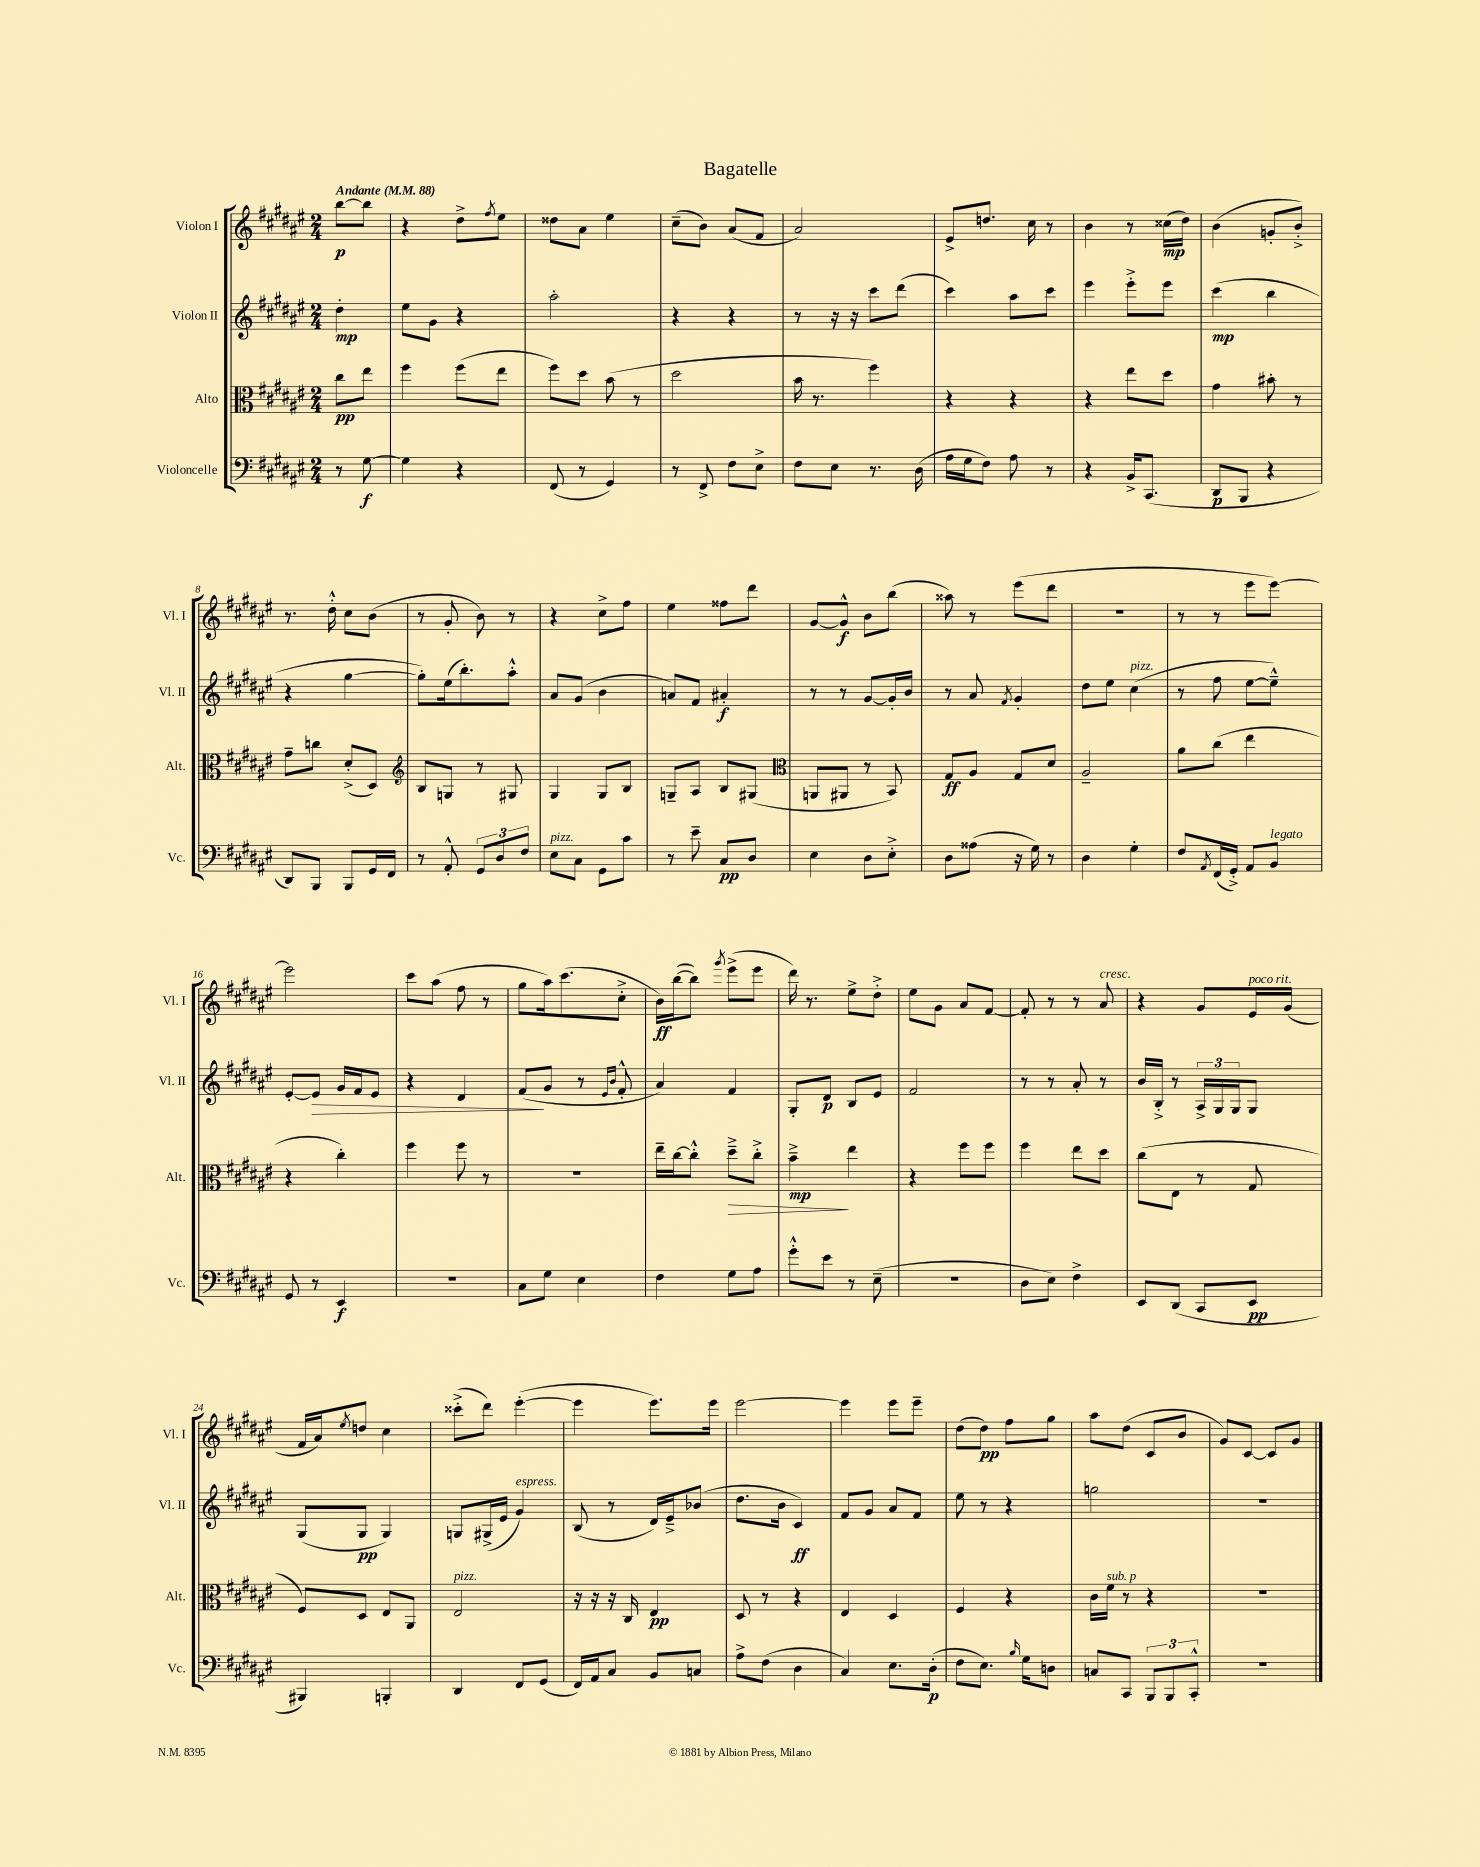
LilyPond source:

\header { title = "Bagatelle" }
<<
\new StaffGroup <<
\new Staff = "s0" \with { instrumentName = "Violon I" shortInstrumentName = "Vl. I" } {
    \clef treble \key fis \major \numericTimeSignature \time 2/4 \partial 4 \tempo "Andante" 4 = 88
    b''8~\p b''8 |
    r4 dis''8-> \acciaccatura { fis''8 } eis''8 |
    disis''8 ais'8 eis''4 |
    cis''8--( b'8) ais'8( fis'8 |
    ais'2) |
    eis'8-> d''8. cis''16 r8 |
    b'4 r8 cisis''16\mp( dis''16) |
    b'4( g'8-. b'8-.->) |
    r8. dis''16-.-^ cis''8 b'8( |
    r8 gis'8-. b'8) r8 |
    r4 cis''8-> fis''8 |
    eis''4 fisis''8 dis'''8 |
    gis'8~ gis'8-^\f b'8 b''8( |
    aisis''8) r8 eis'''8( dis'''8 |
    R2 |
    r8 r8 eis'''8 eis'''8~) |
    eis'''2 |
    cis'''8 ais''8( fis''8 r8 |
    gis''8 ais''16) cis'''8.( cis''8-.-> |
    b'16\ff) b''16~( b''8) \acciaccatura { gis'''8 } eis'''8->( eis'''8 |
    dis'''16) r8. eis''8-> dis''8-.-> |
    eis''8 gis'8 ais'8 fis'8~ |
    fis'8-. r8 r8 ais'8^\markup { \italic "cresc." } |
    r4 gis'8 eis'16^\markup { \italic "poco rit." } gis'16( |
    fis'16 ais'16) \acciaccatura { eis''8 } d''8 cis''4 |
    cisis'''8-.->( dis'''8) eis'''4~-.( |
    eis'''4 eis'''8.) eis'''16 |
    eis'''2~ |
    eis'''4 eis'''8 eis'''8-- |
    dis''8( dis''8\pp) fis''8 gis''8 |
    ais''8 dis''8( cis'8 b'8 |
    gis'8) cis'8~ cis'8 gis'8 \bar "|." |
}
\new Staff = "s1" \with { instrumentName = "Violon II" shortInstrumentName = "Vl. II" } {
    \clef treble \key fis \major \numericTimeSignature \time 2/4 \partial 4
    dis''4-.\mp |
    eis''8 gis'8 r4 |
    ais''2-. |
    r4 r4 |
    r8 r16 r16 cis'''8 dis'''8( |
    cis'''4) ais''8 cis'''8 |
    eis'''4 eis'''8-.-> eis'''8 |
    cis'''4\mp( b''4 |
    r4 gis''4~ |
    gis''8-.) eis''16( b''8.-.) ais''8-.-^ |
    ais'8 gis'8( b'4 |
    a'8) fis'8 ais'4-.\f |
    r8 r8 gis'8~ gis'16-. b'16 |
    r8 ais'8 \acciaccatura { fis'8 } gis'4-. |
    dis''8 eis''8 cis''4^\markup { \italic "pizz." }( |
    r8 fis''8 eis''8~ eis''8---^) |
    eis'8~-. eis'8\> gis'16 fis'16 eis'8 |
    r4 dis'4 |
    fis'8\!( gis'8 r8 \grace { eis'16 b'16 } fis'8-.-^ |
    ais'4) fis'4 |
    gis8-. dis'8\p b8 eis'8 |
    fis'2 |
    r8 r8 ais'8-. r8 |
    b'16 b16-.-> r8 \tuplet 3/2 { ais16-> gis16 gis16 } gis8 |
    gis8( gis8\pp gis4) |
    g8 gis16->( eis'16 gis'4^\markup { \italic "espress." }) |
    b8( r8 dis'16) eis'16---> bes'8( |
    dis''8. b'16 cis'4\ff) |
    fis'8 gis'8 ais'8 fis'8 |
    eis''8 r8 r4 |
    g''2 |
    r2 \bar "|." |
}
\new Staff = "s2" \with { instrumentName = "Alto" shortInstrumentName = "Alt." } {
    \clef alto \key fis \major \numericTimeSignature \time 2/4 \partial 4
    cis''8\pp eis''8 |
    fis''4 fis''8( eis''8 |
    fis''8) dis''8 b'8( r8 |
    dis''2 |
    b'16 r8. fis''4) |
    r4 r4 |
    r4 eis''8 dis''8 |
    gis'4 bis'8-. r8 |
    gis'8-- c''8 dis'8-.->( dis8) |
    \clef treble b8 g8 r8 gis8 |
    gis4 gis8 b8 |
    g8-- ais8 b8 gis8( |
    \clef alto a,8 ais,8 r8 b,8) |
    gis8\ff ais8 gis8 dis'8 |
    ais2-- |
    ais'8 cis''8( eis''4 |
    r4 cis''4-.) |
    fis''4 fis''8 r8 |
    R2 |
    eis''16-- cis''16~ cis''8-.-^ dis''8--->\> cis''8-.-> |
    b'4--->\mp\! eis''4 |
    r4 fis''8 fis''8 |
    fis''4 eis''8 dis''8 |
    cis''8( eis8 r8 gis8 |
    fis8) dis8 eis8 ais,8 |
    eis2^\markup { \italic "pizz." } |
    r16 r16 r16 cis16 eis4\pp |
    dis8 r8 r4 |
    eis4 dis4 |
    fis4 r4 |
    cis'16 fis'16^\markup { \italic "sub. p" } r8 r4 |
    r2 \bar "|." |
}
\new Staff = "s3" \with { instrumentName = "Violoncelle" shortInstrumentName = "Vc." } {
    \clef bass \key fis \major \numericTimeSignature \time 2/4 \partial 4
    r8 gis8~\f |
    gis4 r4 |
    fis,8( r8 gis,4) |
    r8 fis,8-> fis8 eis8-> |
    fis8 eis8 r8. dis16( |
    ais16 gis16 fis8) ais8 r8 |
    r4 b,16-> cis,8.( |
    dis,8\p b,,8 r4 |
    dis,8) b,,8 b,,8 gis,16 fis,16 |
    r8 ais,8-.-^ \tuplet 3/2 { gis,8 dis8 fis8 } |
    eis8^\markup { \italic "pizz." } cis8 gis,8 cis'8 |
    r8 eis'8-- cis8\pp dis8 |
    eis4 dis8 eis8-.-> |
    dis8 aisis8( r16 gis16) r8 |
    dis4 gis4-. |
    fis8 \acciaccatura { ais,8 } fis,16( gis,16-.->) ais,8 b,8^\markup { \italic "legato" } |
    gis,8 r8 eis,4\f |
    R2 |
    cis8 gis8 eis4 |
    fis4 gis8 ais8 |
    gis'8-.-^ eis'8 r8 eis8--( |
    R2 |
    dis8 eis8) fis4-> |
    eis,8 dis,8( cis,8 eis,8\pp |
    bis,,4) b,,4-. |
    dis,4 fis,8 gis,8( |
    fis,16) ais,16 cis8 b,8 c8 |
    ais8-> fis8( dis4 |
    cis4) eis8. dis16-.\p( |
    fis8 eis8.) \grace { b16 } gis16 d8 |
    c8 cis,8 \tuplet 3/2 { b,,8 b,,8 cis,8-.-^ } |
    r2 \bar "|." |
}
>>
>>
